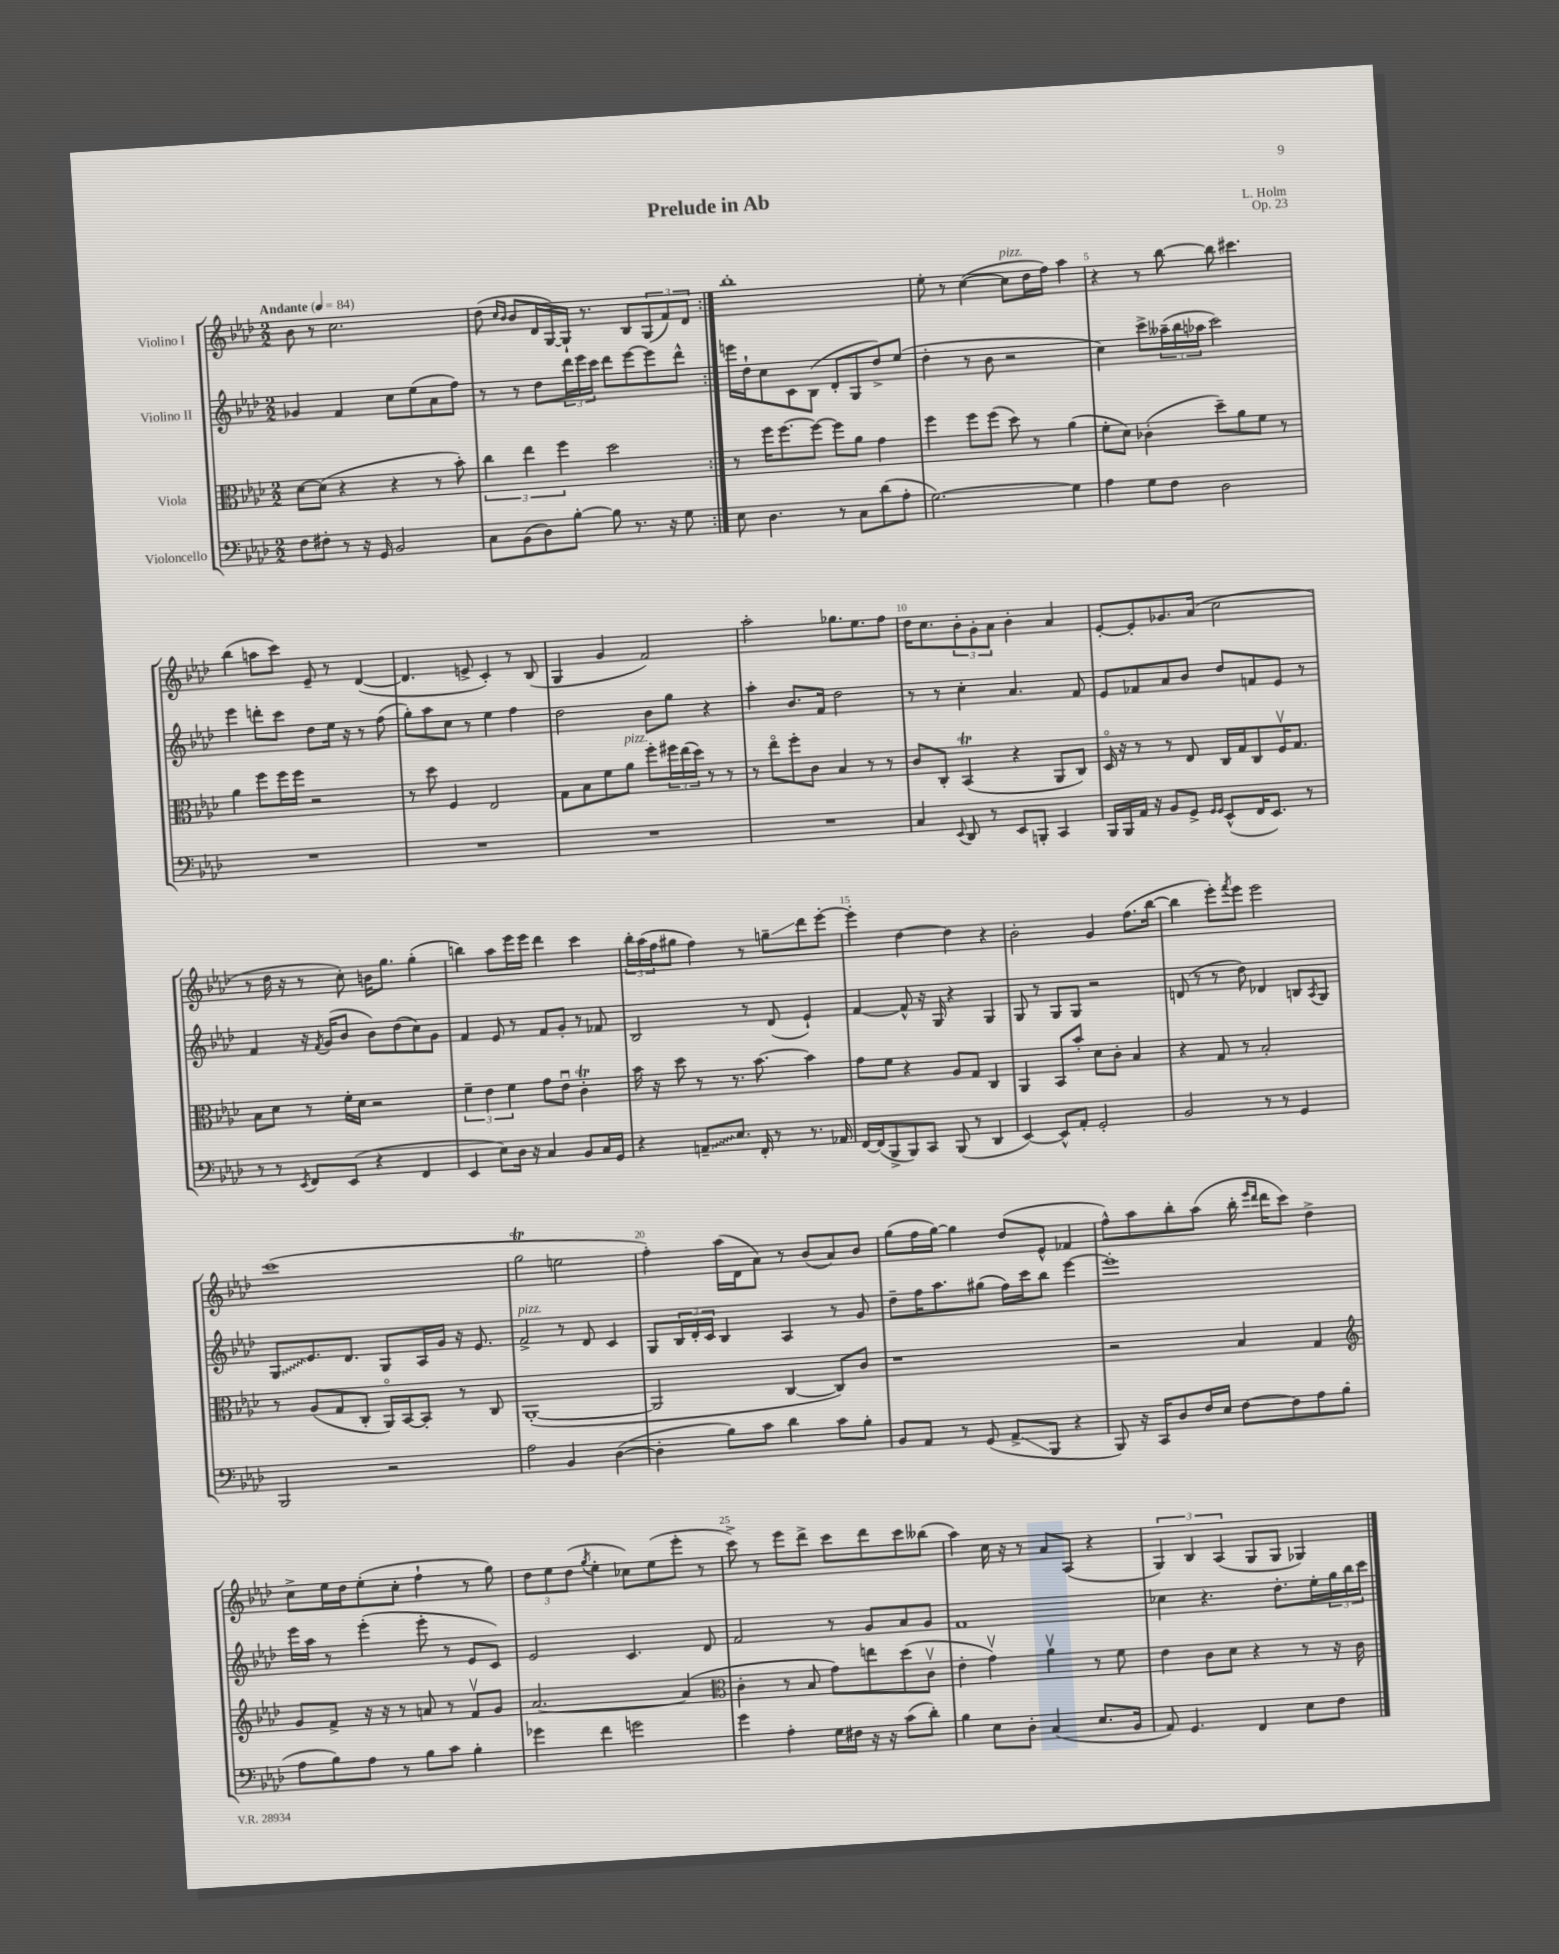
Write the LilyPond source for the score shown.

\header { title = "Prelude in Ab" composer = "L. Holm" opus = "Op. 23" }
<<
\new StaffGroup <<
\new Staff = "s0" \with { instrumentName = "Violino I" } {
    \clef treble \key aes \major \numericTimeSignature \time 2/2 \tempo "Andante" 4 = 84
    \repeat volta 2 { bes'8 r8 c''2. |
    des''8( \grace { c''16 bes'16 } bes'8 des'16 g16~) g16-! r8. bes8 \tuplet 3/2 { g8( f'8) des'8 } | }
    bes''1-. |
    ees''8-. r8 c''4~( c''8^\markup { \italic "pizz." } des''16 f''16) aes''4 |
    r4 r8 bes''8~ bes''8 cis'''4. |
    bes''4( a''8 c'''8) ees'8-- r8 des'4~( |
    des'4. e'8-> c'4-.) r8 bes8( |
    g4 g'4 f'2) |
    aes''2-. ges''8. ees''8. f''8 |
    des''16 c''8. \tuplet 3/2 { bes'8-. g'8-. aes'8 } bes'4-. aes'4 |
    ees'8~-. ees'8-. ges'8. aes'16( c''2 |
    r8 des''16 r16 r8 c''8-.) b'16 g''8. g''4-.( |
    b''4) aes''8 ees'''16 ees'''16 des'''4 c'''4 |
    \tuplet 3/2 { bes''16-. aes''16( f''16 } gis''8 f''4) r8 g''8--\glissando des'''8 ees'''8~-. |
    ees'''4-. des''4~ des''4 r4 |
    bes'2-. g'4 f''8.( bes''16~ |
    bes''4 ees'''8-.) \acciaccatura { f'''8 } ees'''8 ees'''2 |
    c'''1( |
    g''2\trill e''2 |
    f''4-.) aes''16( des'16 aes'8) r8 bes'8( aes'8) bes'8 |
    g''8( f''16 g''16~) g''4 des''8( ees'8-^ fes'4 |
    f''8-^) aes''8 bes''8-. aes''8( bes''16-. \grace { ees'''16 des'''16 } des'''16 c'''8) des''4-> |
    c''8-> ees''16 des''16 ees''8-.( c''8-. f''4-! r8 g''8) |
    \tuplet 3/2 { des''8 ees''8 des''8( } \acciaccatura { g''8 } ees''4-. ces''8) ees''8( ees'''8-. r8 |
    c'''8->) r8 ees'''8 des'''8-> c'''8 des'''8 c'''8 beses''8( |
    aes''4) c''16 r16 r8 aes'8 aes8( r4 |
    \tuplet 3/2 { g4) bes4 aes4( } g8 g8 ges4) \bar "|." |
}
\new Staff = "s1" \with { instrumentName = "Violino II" } {
    \clef treble \key aes \major \numericTimeSignature \time 2/2
    \repeat volta 2 { ges'4 f'4 c''8 ees''8( aes'8 f''8) |
    r8 r8 des''8 \tuplet 3/2 { des'''16 ees'''16 c'''16 } des'''8 ees'''8~ ees'''8 des'''8-^ | }
    e'''16 des''16-! c''8 c'8 bes8( des'8-. g8 des''8->) ees''8( |
    des''4-. r8 bes'8 r2 |
    c''4) c'''8-> \tuplet 3/2 { aeses''16--( bes''16 aes''16 } c'''2) |
    ees'''4 d'''8-. c'''8 des''8 ees''16 r16 r8 f''8( |
    g''8-.) aes''8 c''8 r8 ees''4 f''4 |
    des''2 bes'8 g''8 r4 |
    aes''4-. bes'8. f'16 des''2 |
    r8 r8 c''4-. aes'4. f'8 |
    ees'8 fes'8 aes'8 bes'8 des''8 f'8 ees'8 r8 |
    f'4 r16 \acciaccatura { f'8 } g'16( bes'8 bes'8) des''8( c''8) g'8 |
    f'4 ees'8 r8 f'8 g'8-. r8 fes'8 |
    bes2 r8 des'8( ees'4-!) |
    f'4~ f'8-^ r16 g16 r4 g4 |
    g8 r8 g8 g8 r2 |
    d'8( r8 r8 des''8) des'4 b8 \acciaccatura { aes8 } g8 |
    \once \override Glissando.style = #'zigzag g8\glissando ees'8. des'8. g8 aes16 g'16 r16 ees'8. |
    f'2->^\markup { \italic "pizz." } r8 des'8 c'4 |
    g8 \tuplet 3/2 { bes16 des'16-. c'16 } bes4 aes4 r8 g'8 |
    des''8-- f''16 aes''8. gis''8( f''16) c'''16 bes''8 ees'''4~ |
    ees'''1-. |
    ees'''16 aes''16 r8 ees'''4-.( ees'''8-. r8 ees'8 c'8) |
    ees'2 c'4. des'8 |
    f'2 r8 g'8 aes'8 g'8 |
    f'1 |
    ces''4 r4. des''8.-. ees''16-. \tuplet 3/2 { g''16 bes''16 c'''16 } \bar "|." |
}
\new Staff = "s2" \with { instrumentName = "Viola" } {
    \clef alto \key aes \major \numericTimeSignature \time 2/2
    \repeat volta 2 { des'8~ des'8( r4 r4 r8 bes'8-.) |
    \tuplet 3/2 { c''4 ees''4 f''4 } des''2 | }
    r8 f''16 f''8.~ f''8~ f''8 aes'8 g'4 |
    f''4 f''8 f''8( des''8) r8 aes'4( |
    f'8-. des'8) ces'4-.( des''8--) aes'8 f'8 r8 |
    aes'4 f''8 f''16 f''16 r2 |
    r8 des''8 f4 ees2 |
    g8 bes8 f'8 aes'8^\markup { \italic "pizz." } f''8-. \tuplet 3/2 { fis''16 ees''16( des''16) } r8 r8 |
    r8 ees''8\flageolet f''8-. c'8 bes4 r8 r8 |
    c'8 c8-. bes,4\trill( r4 aes,8 c8) |
    des16\flageolet r16 r8 r8 ees8 c16 g16 c8 f16\upbow g8. |
    bes8 des'8 r8 f'16-. des'16 r2 |
    \tuplet 3/2 { f'4-- ees'4 f'4 } g'8 ees'8\downbow c'4-.\trill |
    bes'16 r16 des''8 r8 r8. bes'8.~ bes'4 |
    g'8 f'8 r4 aes8 g8 c4 |
    aes,4 bes,8 bes'8-. des'8 c'8-. bes4 |
    r4 g8 r8 bes2-. |
    r8 aes8( g8 c8-. aes,16\flageolet) bes,16~ bes,8-. r8 c8 |
    aes,1~-.( |
    aes,2 c4~ c8) c'8 |
    r1 |
    r2 bes4 g4 |
    \clef treble g'8 f'8-> r16 r16 r8 a'8 r8 f'8\upbow g'8 |
    aes'2.~ aes'4( |
    \clef alto c'4-. r8 bes8 g'8) e''8 des''8( c'8\upbow |
    ees'4-. g'4\upbow) aes'4\upbow r8 f'8 |
    ees'4 c'8 des'8 r4 r8 r16 c'16 \bar "|." |
}
\new Staff = "s3" \with { instrumentName = "Violoncello" } {
    \clef bass \key aes \major \numericTimeSignature \time 2/2
    \repeat volta 2 { f8 fis8-. r8 r16 g,16 bes,2 |
    c8 bes,8( des8) bes8~-. bes8 r8. r16 g8 | }
    ees8 des4. r8 c8 des'8( aes8-. |
    g2.~) g4 |
    aes4 g8 f8 des2 |
    R1 |
    R1 |
    R1 |
    R1 |
    c4 \appoggiatura { ees,8 } des,8 r8 ees,8 b,,8-. c,4 |
    bes,,16 bes,,16 aes,16 r16 bes,8 g,8-> \grace { g,16 g,16 } ees,8-^( f,16 ees,8.) r8 |
    r8 r8 \acciaccatura { ees,8 } f,8 ees,8( r4 f,4 |
    ees,4 ees8) des16 r16 c4 bes,8 c16 g,16 |
    r4 \once \override Glissando.style = #'zigzag a,8--\glissando ees8. f,16-. r8 r8. aes,16 |
    f,16~ f,16( bes,,8-> bes,,8) c,8 bes,,8( r8 des,4 |
    ees,4~) ees,8-^ aes,8-. g,2-. |
    bes,2 r8 r8 g,4 |
    bes,,2 r2 |
    aes2 bes,4 des4~( |
    des4-. bes8) c'8 des'4 c'8 bes8-. |
    bes,8 aes,8 r8 g,8( aes,8->\glissando bes,,8 r4 |
    bes,,8) r16 c,16 des8 f16 ees16 f8~ f8 aes8 bes8( |
    aes8 bes8) aes8 r8 bes8 c'8 bes4-. |
    ges'4 f'4 g'2 |
    g'4 aes4-. g16 fis16 r16 r16 c'8( des'8-.) |
    bes4 ees8 des8-. c4( ees8. bes,16 |
    aes,8) g,4. f,4 ees8 f8 \bar "|." |
}
>>
>>
\layout { \context { \Score \override BarNumber.break-visibility = ##(#f #t #t) barNumberVisibility = #(every-nth-bar-number-visible 5) } }
